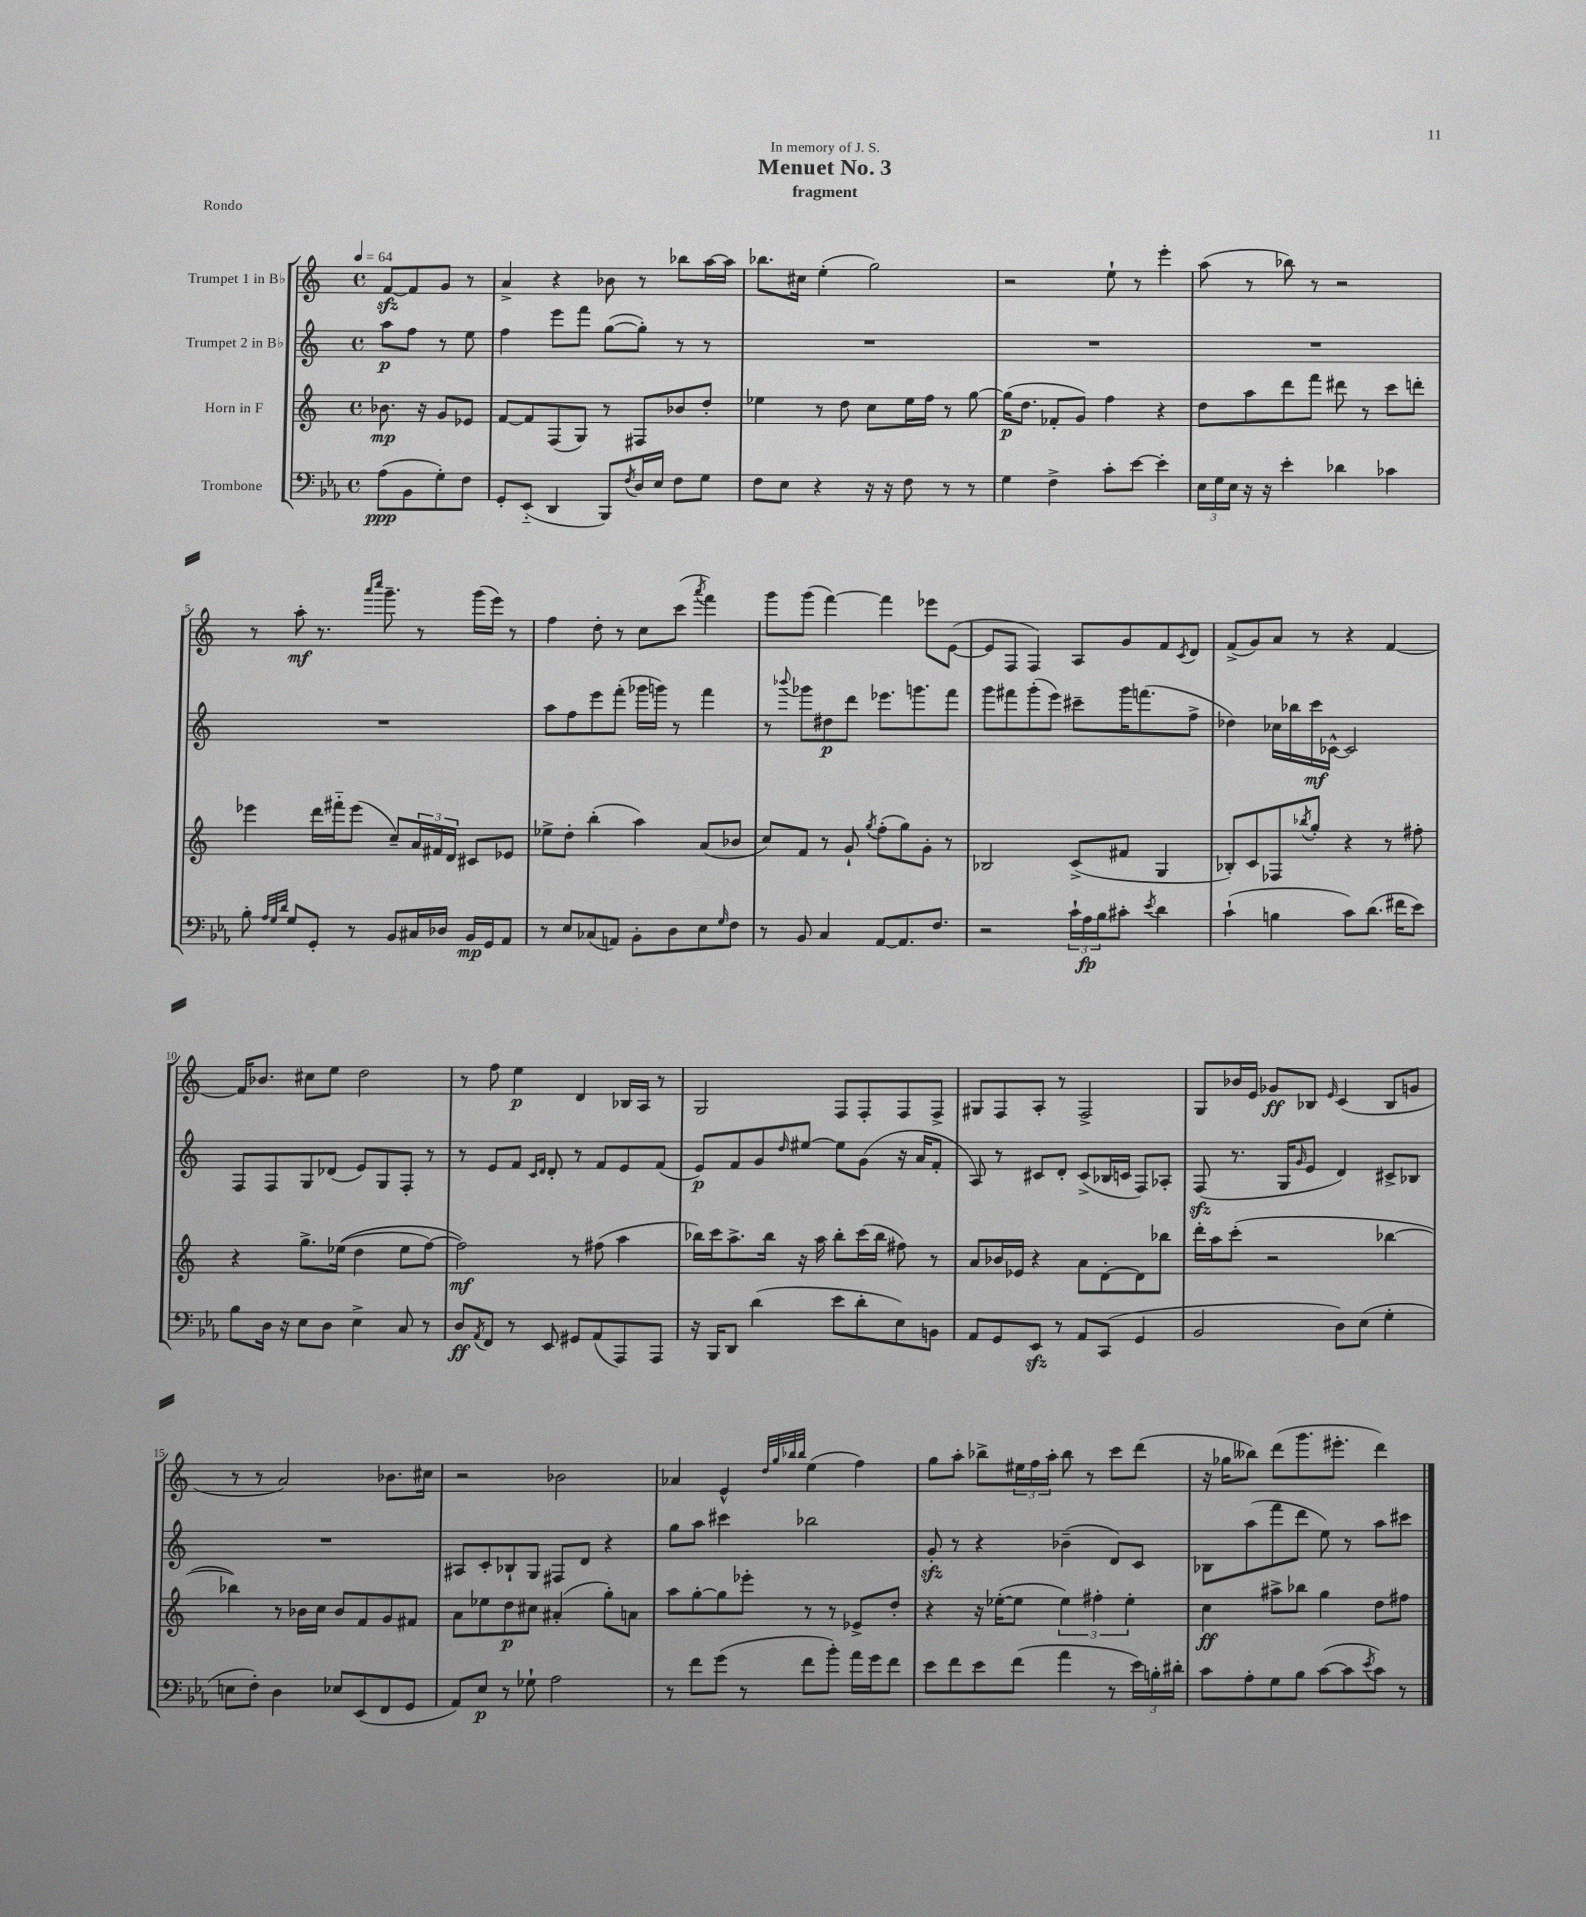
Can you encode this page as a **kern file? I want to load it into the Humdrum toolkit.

**kern	**kern	**kern	**kern
*staff4	*staff3	*staff2	*staff1
*clefF4	*clefG2	*clefG2	*clefG2
*k[b-e-a-]	*k[]	*k[]	*k[]
*M4/4	*M4/4	*M4/4	*M4/4
*met(c)	*met(c)	*met(c)	*met(c)
*MM64	*MM64	*MM64	*MM64
(8A-\L	8.b-\	8aa\L	[8f/L
8BB-\	.	8ff\J	8f/]
.	16r	.	.
8G'\)	8g/L	8r	8g/J
8F\J	8e-/J	8ee\	8r
=	=	=	=
8GG'/L	[8f/L	4ff\	4a^/
(8EE-'~/J	8f/]	.	.
4DD/	(8F/	8eee\L	4r
.	8G/J)	8fff\J	.
8BBB-/L)	8r	([8gg\L	8b-\
8qF/	.	.	.
16D/L	8F#/L	8gg'\]J)	8r
16E-/JJ	.	.	.
8F\L	8b-/	8r	8bb-\L
8G\J	8dd'/J	8r	[16aa\L
.	.	.	16aa\]JJ
=	=	=	=
8F\L	4ee-\	1r	8.bb-\L
8E-\J	.	.	.
.	.	.	16cc#\Jk
4r	8r	.	(4ee'\
.	8dd\	.	.
16r	8cc\L	.	2gg\)
16r	.	.	.
8F\	16ee-\L	.	.
.	16ff\JJ	.	.
8r	8r	.	.
8r	[8gg\	.	.
=	=	=	=
4G\	(16gg\]LK	1r	2r
.	8.dd\J	.	.
4F^\	8f-'/L	.	.
.	8g/J)	.	.
8c'\L	4ff\	.	8ee`\
[8e-\J	.	.	8r
4e-'\]	4r	.	4eee'\
=	=	=	=
24E-\LL	8dd\L	1r	(8aa\
24G\	.	.	.
24E-\JJ	.	.	.
16r	8aa\	.	8r
16r	.	.	.
4e-'\	8ddd\	.	8bb-\)
.	8fff\J	.	8r
4d-\	8ddd#\	.	2r
.	8r	.	.
4c-\	8ccc\L	.	.
.	8ddd'\J	.	.
=	=	=	=
8B-'\	4eee-\	1r	8r
32qqA-/LLL	.	.	.
32qqG/	.	.	.
32qqd/JJJ	.	.	.
8G/L	.	.	8aa'\
8GG'/J	16ddd\LL	.	8.r
.	16fff#'~\J	.	.
8r	(8eee-\J	.	.
.	.	.	16qqaaa/LL
.	.	.	16qqcccc/JJ
.	.	.	8.ggg~\
8BB-/L	8cc~/L)	.	.
16C#/L	24a/L	.	8r
.	24f#/	.	.
16D-/JJ	.	.	.
.	24d/JJ	.	.
16BB-/LL	8c#/L	.	(16ggg\LL
16GG/J	.	.	16eee\JJ)
8AA-/J	8e-/J	.	8r
=	=	=	=
8r	8ee-^\L	8aa\L	4ff\
8E-/L	8dd'\J	8ff\	.
(8C-/	(4bb'\	8eee\	8dd'\
8AA/J)	.	(8fff'\J	8r
8BB-'\L	4aa\)	16ggg-\LL	8cc\L
.	.	16ggg\JJ)	.
8D\	.	8r	(8ccc\J
.	.	.	8qaaa/
8E-\	(8a/L	4fff\	4fff\)
16qqG/	.	.	.
8F\J	8b-/J	.	.
=	=	=	=
8r	8cc/L)	8r	8ggg\L
.	.	8qqbbb-/	.
8BB-/	8f/J	8ggg-\L	(8ggg\J
4C/	8r	8dd#\	[4fff\)
.	8g`/	8ddd\J	.
.	8qgg/	.	.
[8AA-/L	(8ff'\L	8.eee-\L	4fff\]
8.AA-/]	8gg\)	.	.
.	.	8.ggg\	.
.	8g'\J	.	8eee-\L
8.F/J	.	.	.
.	8r	8fff\J	([8e\J
=	=	=	=
2r	2B-/	8ggg\L	8e/]L
.	.	8fff#\	8F/J
.	.	(8ggg'\	4F/)
.	.	8eee\J)	.
24c`\LL	(8c^/L	8ccc#~\L	8A/L
24A-\	.	.	.
24B-\J	.	.	.
8c#'\J	8f#/J	16ggg\K	8g/
.	.	(8.fff\	.
8qe-/	.	.	.
4d\	4G/	.	8f/
.	.	.	8qc/
.	.	8ff^\J	8d/J
=	=	=	=
(4c`\	8B-'/L)	4dd-\)	(8f^/L
.	8c/	.	8g/)
4B\	8F-/	16cc-\LL	8a/J
.	.	16bb-\	.
.	8qbb-/	.	.
.	8gg'/J	16ccc\	8r
.	.	[16c-^^\JJ	.
8c\L)	4r	2c-/]	4r
(8.d\J	.	.	.
.	8r	.	[4f/
16f#\LK	.	.	.
8e-\J)	8ff#'\	.	.
=	=	=	=
8B-\L	4r	8F/L	16f/]LK
.	.	.	8.b-/J
16D\Jk	.	8F/	.
16r	.	.	.
8E-\L	8.gg^\L	8G/	8cc#\L
8D\J	.	(8d-/J	8ee\J
.	&((16ee-\Jk	.	.
4E-^\	4dd\	8e/L)	2dd\
.	.	8G/	.
8C/	8ee-\L	8F'/J	.
8r	[8ff\J)	8r	.
=	=	=	=
8D/L	2ff\]&)	8r	8r
8qAA-/	.	.	.
8FF/J	.	8e/L	8ff\
8r	.	8f/J	4ee\
.	.	16qqc/LL	.
.	.	16qqd/JJ	.
8EE-/	.	8d'/	.
8GG#/L	8r	8r	4d/
(8AA-/	(8ff#\	8f/L	.
8AAA-/)	4aa\	8e/	16B-/LL
.	.	.	16A/JJ
8AAA-/J	.	(8f/J	8r
=	=	=	=
16r	16bb-\LL)	8e/L)	2G/
16BBB-/LK	16ccc\J	.	.
8DD/J	8.aa^\	8f/	.
(4d\	.	8g/	.
.	16bb-\Jk	.	.
.	.	16qqdd/	.
.	16r	[8ee#/J	.
.	16aa\	.	.
8e-\L	8bb-'\L	8ee#\]L	8F/L
8d'\	(16ccc\L	(8g\J	8F'/
.	16bb-\JJ	.	.
8E-\)	8ff#\)	16r	8F/
.	.	16a/LK	.
8BB\J	8r	8f'/J	8F^/J
=	=	=	=
8AA-/L	8a/L	8A/)	8G#/L
8GG/	16b-/L	8r	8F/
.	16e-/JJ	.	.
8EE-/J	4r	8c#/L	8A'/J
8r	.	8d'/J	8r
8AA-/L	8a\L	(8c#^/L	2F^/
(8CC/J	[8d'\	16B-/L	.
.	.	16c/JJ	.
4GG/	8d\]	8F/L)	.
.	8bb-\J	8A-'/J	.
=	=	=	=
2BB-/	16ddd'\LL	(8F/	8G/L
.	16aa\J	.	.
.	(8ccc'\J	8.r	16b-/L
.	.	.	16e/JJ
.	2r	.	8g-/L
.	.	16G/LK	.
.	.	16qqg/	.
.	.	8e/J	8B-/J
.	.	.	16qqe/
8D\L)	.	4d/)	(4c/
(8E-\J	.	.	.
4G'\	[4bb-\	8c#^/L	8B-/L
.	.	8B-/J	8g/J
=	=	=	=
8E\L	4bb-\])	1r	8r
8F'\J)	.	.	8r
4D\	8r	.	2a/)
.	16b-\LL	.	.
.	16cc\JJ	.	.
8E-/L	8b-/L	.	.
(8EE-/	8f/	.	.
8FF/	8g/	.	8.b-\L
8GG/J	8f#/J	.	.
.	.	.	16cc#\Jk
=	=	=	=
8AA-/L)	8a\L	8A#/L	2r
8E-/J	8ee-\	8c'/	.
8r	8dd\	8B-`/	.
8G-`\	8cc#\J	8G/J	.
2A-\	(4a#'/	8F#/L	2b-\
.	.	8d/J	.
.	8gg'\L)	4r	.
.	8a\J	.	.
=	=	=	=
8r	8aa\L	8gg\L	4a-/
8f\L	[8gg'\	8aa\J	.
(8g\J	8gg\]	4ccc#\	4e^^/
8r	8eee-'\J	.	.
.	.	.	32qqdd/LLL
.	.	.	32qqgg/
.	.	.	32qqbb-/
.	.	.	32qqbb-/JJJ
8f\L	8r	2bb-\	(4ee\
8b-'\J)	8r	.	.
16a-\LL	8e-^/L	.	4ff\)
16g\J	.	.	.
8f\J	8dd'/J	.	.
=	=	=	=
8e-\L	4r	8g'/	8gg\L
8f\	.	8r	8aa'\J
8e-\	16r	4r	8bb-^\L
.	([16ee-'\LK	.	.
(8f\J	8ee-\]J	.	24ee#\L
.	.	.	24ff\
.	.	.	24aa'\JJ
4a-\	6ee-\)	(4b-~\	8bb-\
.	.	.	8r
.	6ff#'\	.	.
8r	.	8d/L)	8ccc\L
.	6ee-'\	.	.
24e-\LL)	.	8c/J	(8ddd\J
24B'\	.	.	.
24d#'\JJ	.	.	.
=	=	=	=
8c\L	4cc\	8B-\L	16r
.	.	.	16gg-\LK
8A-'\	.	(8aa\	8bb--\J)
8G\	8aa#^\L	8fff\	(8ddd\L
8B-\J	8bb-\J	8ddd\J	8.ggg\
([8c\L	4gg\	8ee\)	.
.	.	.	8.eee#'\J
8c\]	.	8r	.
8qe-/	.	.	.
8c\J)	8dd\L	8aa\L	4ddd\)
8r	8ff#\J	8ccc#\J	.
==	==	==	==
*-	*-	*-	*-
